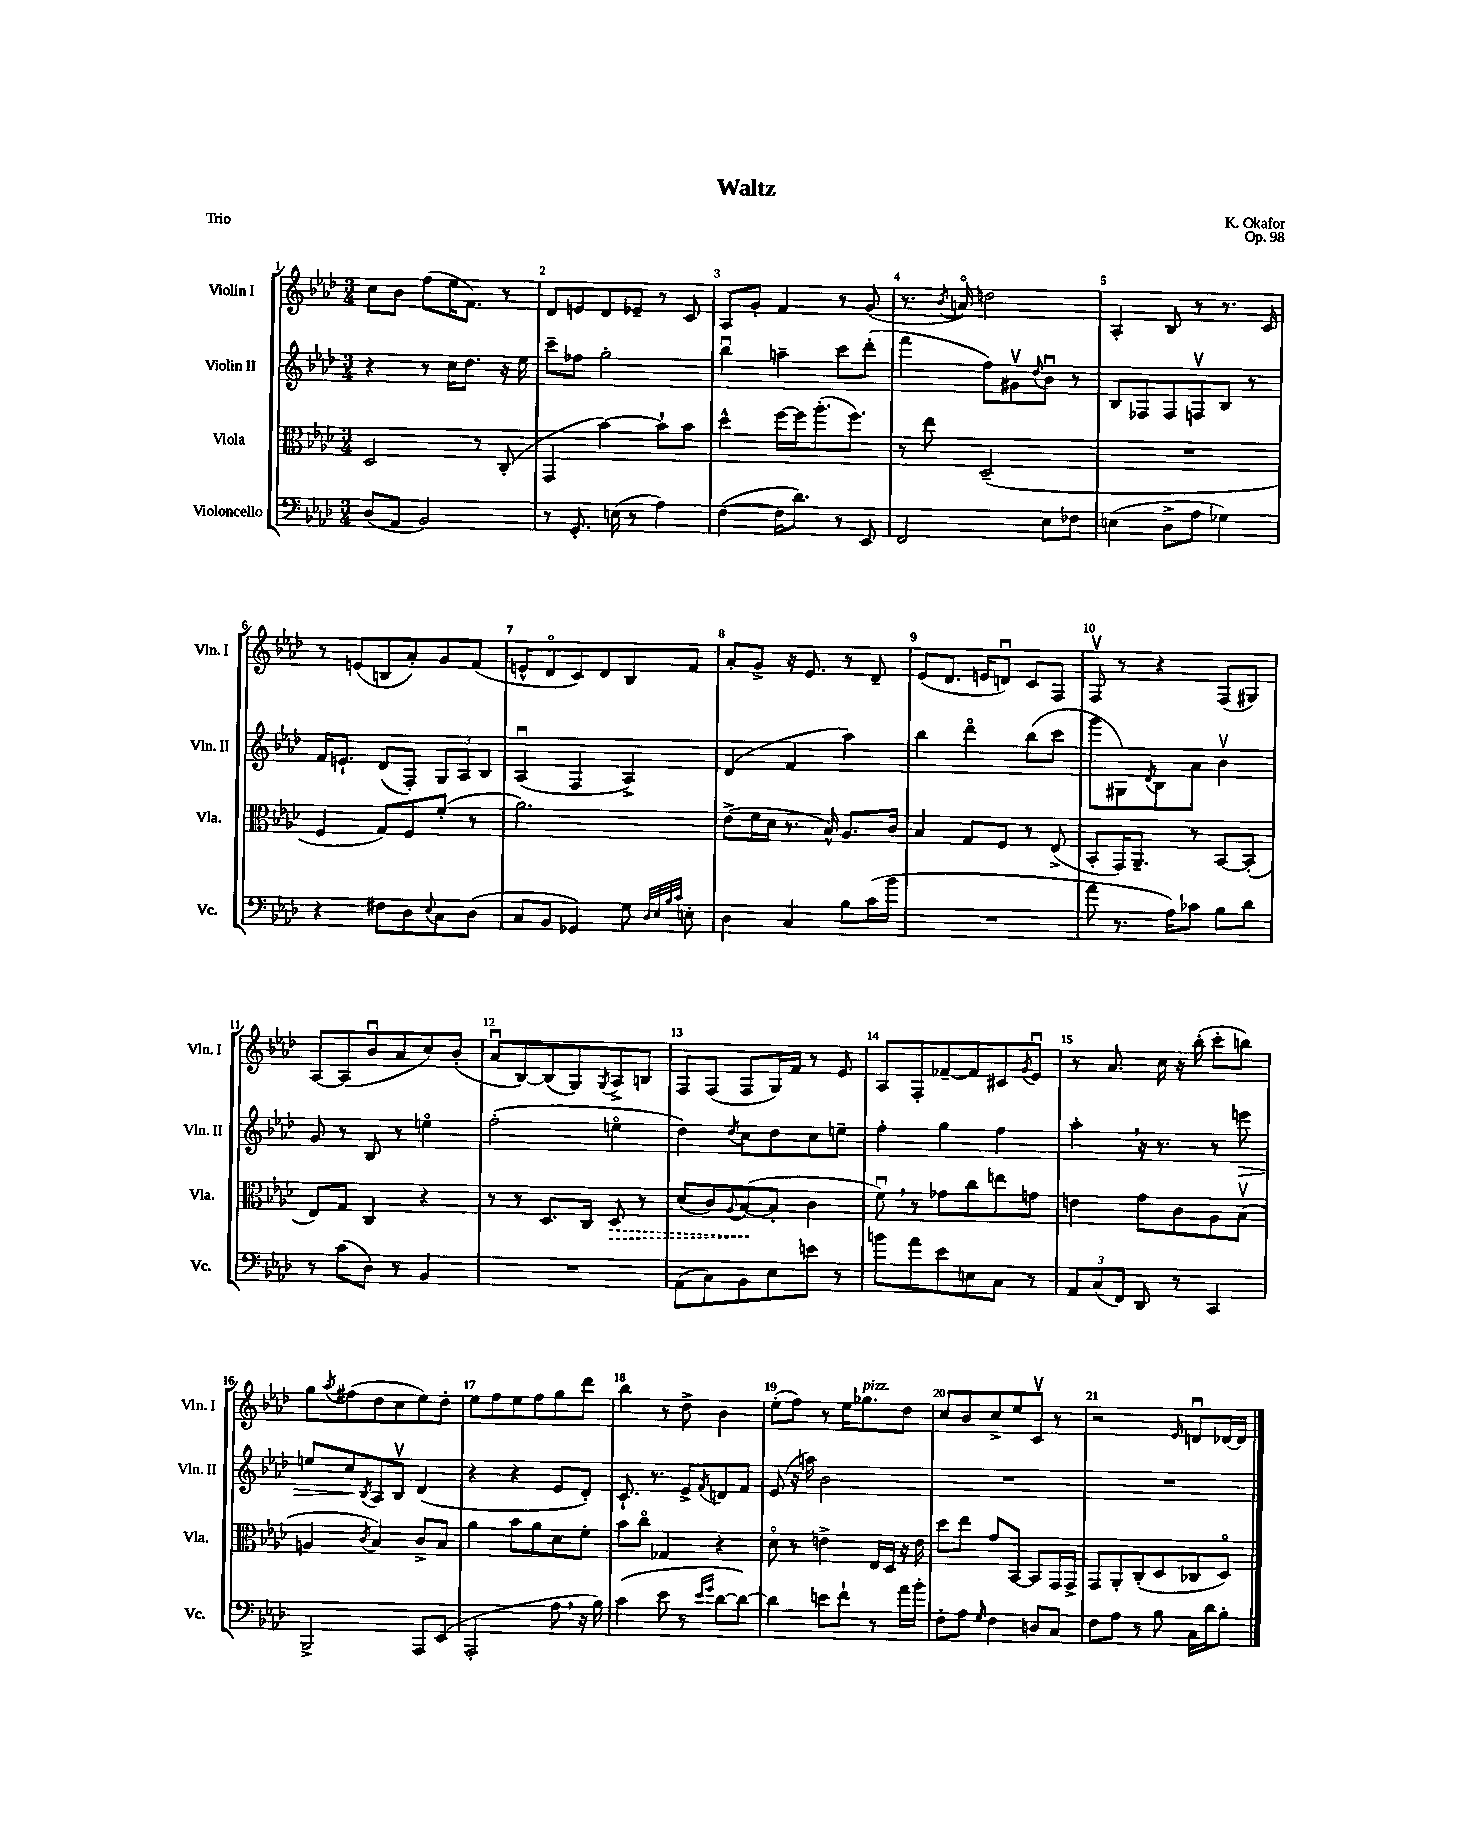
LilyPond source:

\header { title = "Waltz" composer = "K. Okafor" opus = "Op. 98" piece = "Trio" }
<<
\new StaffGroup <<
\new Staff = "s0" \with { instrumentName = "Violin I" shortInstrumentName = "Vln. I" } {
    \clef treble \key aes \major \numericTimeSignature \time 3/4
    c''8 bes'8 f''8( ees''16 f'8.) r8 |
    des'8 e'8 des'8 ees'8-- r8 c'8 |
    aes8 g'8-. f'4 r8 g'8( |
    r8. \acciaccatura { bes'8 } a'16\flageolet) d''2 |
    aes4-. bes8 r8 r8. c'16 |
    r8 e'8( b8 aes'8-.) g'8 f'8( |
    e'8-^ des'8\flageolet c'8) des'8 bes8 f'8 |
    aes'8-. g'8-> r16 ees'8. r8 des'8-- |
    ees'8( des'8. e'16 d'8\downbow) c'8 f8 |
    f8\upbow r8 r4 f8( gis8) |
    aes8~ aes8( bes'8\downbow aes'8 c''8) bes'8-.( |
    aes'8\downbow bes8~) bes8( g8) \acciaccatura { g8 } aes8-> b8 |
    f8 f8( f8 g16) f'16 r8 ees'8 |
    aes8 f8-. fes'8~-- fes'8 cis'8 \acciaccatura { g'8 } ees'8\downbow |
    r8 aes'8. c''16 r16 bes''16-.( c'''8-. b''8) |
    g''8 \acciaccatura { aes''8 } fis''8( des''8 c''8 ees''8) des''8-. |
    ees''8 f''8 ees''8 f''8 g''8 des'''8 |
    bes''4 r8 des''8-> bes'4 |
    ees''8-.( f''8) r8 ees''16 ges''8.^\markup { \italic "pizz." } des''8 |
    c''8 bes'8 c''8-> ees''8 c'8\upbow r8 |
    r2 \grace { ees'16 } d'8\downbow des'16~ des'16 \bar "|." |
}
\new Staff = "s1" \with { instrumentName = "Violin II" shortInstrumentName = "Vln. II" } {
    \clef treble \key aes \major \numericTimeSignature \time 3/4
    r4 r8 c''16 des''8. r16 ees''16 |
    c'''8-- fes''8 g''2-. |
    bes''4\downbow a''4-- c'''8 des'''8-.( |
    f'''4 f''8) gis'8\upbow \appoggiatura { des''8 } bes'8\downbow r8 |
    bes8 fes8 fes8 f8\upbow bes8 r8 |
    f'16 e'8.-! des'8( f8-.) \tuplet 3/2 { g8 aes8 bes8 } |
    aes4\downbow( f4 aes4->) |
    des'4( f'4 aes''4) |
    bes''4 des'''4\flageolet bes''8( c'''8 |
    g'''8 gis8) \acciaccatura { des'8 } bes8 aes'8 bes'4\upbow |
    g'8 r8 bes8 r8 e''4\flageolet |
    f''2-.( e''4\flageolet |
    des''4) \acciaccatura { des''8 } c''8 des''8 c''8 e''8-- |
    f''4-. g''4 f''4 |
    aes''4-. \breathe r16 r8. r8 e'''8\> |
    e''8 c''8\! \acciaccatura { bes8 } aes8 bes8\upbow des'4( |
    r4 r4 ees'8 des'8-.) |
    c'8.-! r8. ees'8-> \acciaccatura { f'8 } d'8 f'8 |
    ees'8( r16 a''16) bes'2 |
    R2. |
    R2. \bar "|." |
}
\new Staff = "s2" \with { instrumentName = "Viola" shortInstrumentName = "Vla." } {
    \clef alto \key aes \major \numericTimeSignature \time 3/4
    des2 r8 c8-.( |
    g,4 bes'4~) bes'8-! bes'8 |
    des''4-^ f''16~ f''16 aes''8.-.( f''8.) |
    r8 ees''8 des2--( |
    R2. |
    f4 g8) f8 f'8-.( r8 |
    aes'2.) |
    ees'8->( f'16 des'16 r8. bes16-^) aes8. c'16 |
    bes4 g8 f8 r8 ees8->( |
    bes,8-. g,16) aes,8.-- r8 bes,8~ bes,8-.( |
    ees8) g8 c4 r4 |
    r8 r8 des8. c16 \once \override Hairpin.style = #'dashed-line des8\> r8 |
    des'8( c'8) \appoggiatura { aes8 } bes8~\!( bes8-. c'4 |
    f'8\downbow) \breathe r8 ges'8 c''8 e''8 g'8 |
    e'4 g'8 c'8 aes8 bes8\upbow( |
    a4 \acciaccatura { c'8 } bes4) c'8-> bes8 |
    aes'4 bes'8 aes'8 des'8 f'8-. |
    bes'8 c''8\flageolet ges4 r4 |
    des'8\flageolet r8 e'4-> ees16 des16 r16 e'16 |
    des''8 ees''8 g'8 bes,8~ bes,8 g,16 g,16-> |
    g,8 aes,8-. c8-.( des8 ces8 des8\flageolet) \bar "|." |
}
\new Staff = "s3" \with { instrumentName = "Violoncello" shortInstrumentName = "Vc." } {
    \clef bass \key aes \major \numericTimeSignature \time 3/4
    des8( aes,8 bes,2) |
    r8 g,8.-. e16( r8 aes4) |
    f4~( f16 des'8.) r8 ees,8 |
    f,2 ees8 fes8 |
    e4( des8-> aes8 ges4) |
    r4 fis8 des8 \appoggiatura { ees8 } c8 des8( |
    c8 bes,8 ges,4) g8 \grace { des32 ees32 bes32 c'32 } e8-. |
    des4 c4 bes8 c'16( bes'16 |
    R2. |
    aes'8 r8. aes16) ces'8 bes8 des'8 |
    r8 c'8( des8) r8 bes,4 |
    R2. |
    aes,8( c8) bes,8 ees8 e'8 r8 |
    b'8 aes'8 ees'8 e8 c8 r8 |
    \tuplet 3/2 { aes,8 c8( f,8) } des,8 r8 c,4 |
    bes,,2-> aes,,8 ees,8( |
    aes,,2-. aes8 \breathe r16 bes16) |
    c'4( ees'8 r8 \grace { ees'16 g'16 } des'8~ des'8~) |
    des'4 e'8 f'8-! r8 aes'16 bes'16-. |
    f8-. aes8 \grace { g16 } f4 d8 c8 |
    f8 aes8 r8 bes8 c16 des'16 bes8-. \bar "|." |
}
>>
>>
\layout { \context { \Score \override BarNumber.break-visibility = ##(#f #t #t) barNumberVisibility = #all-bar-numbers-visible } }
